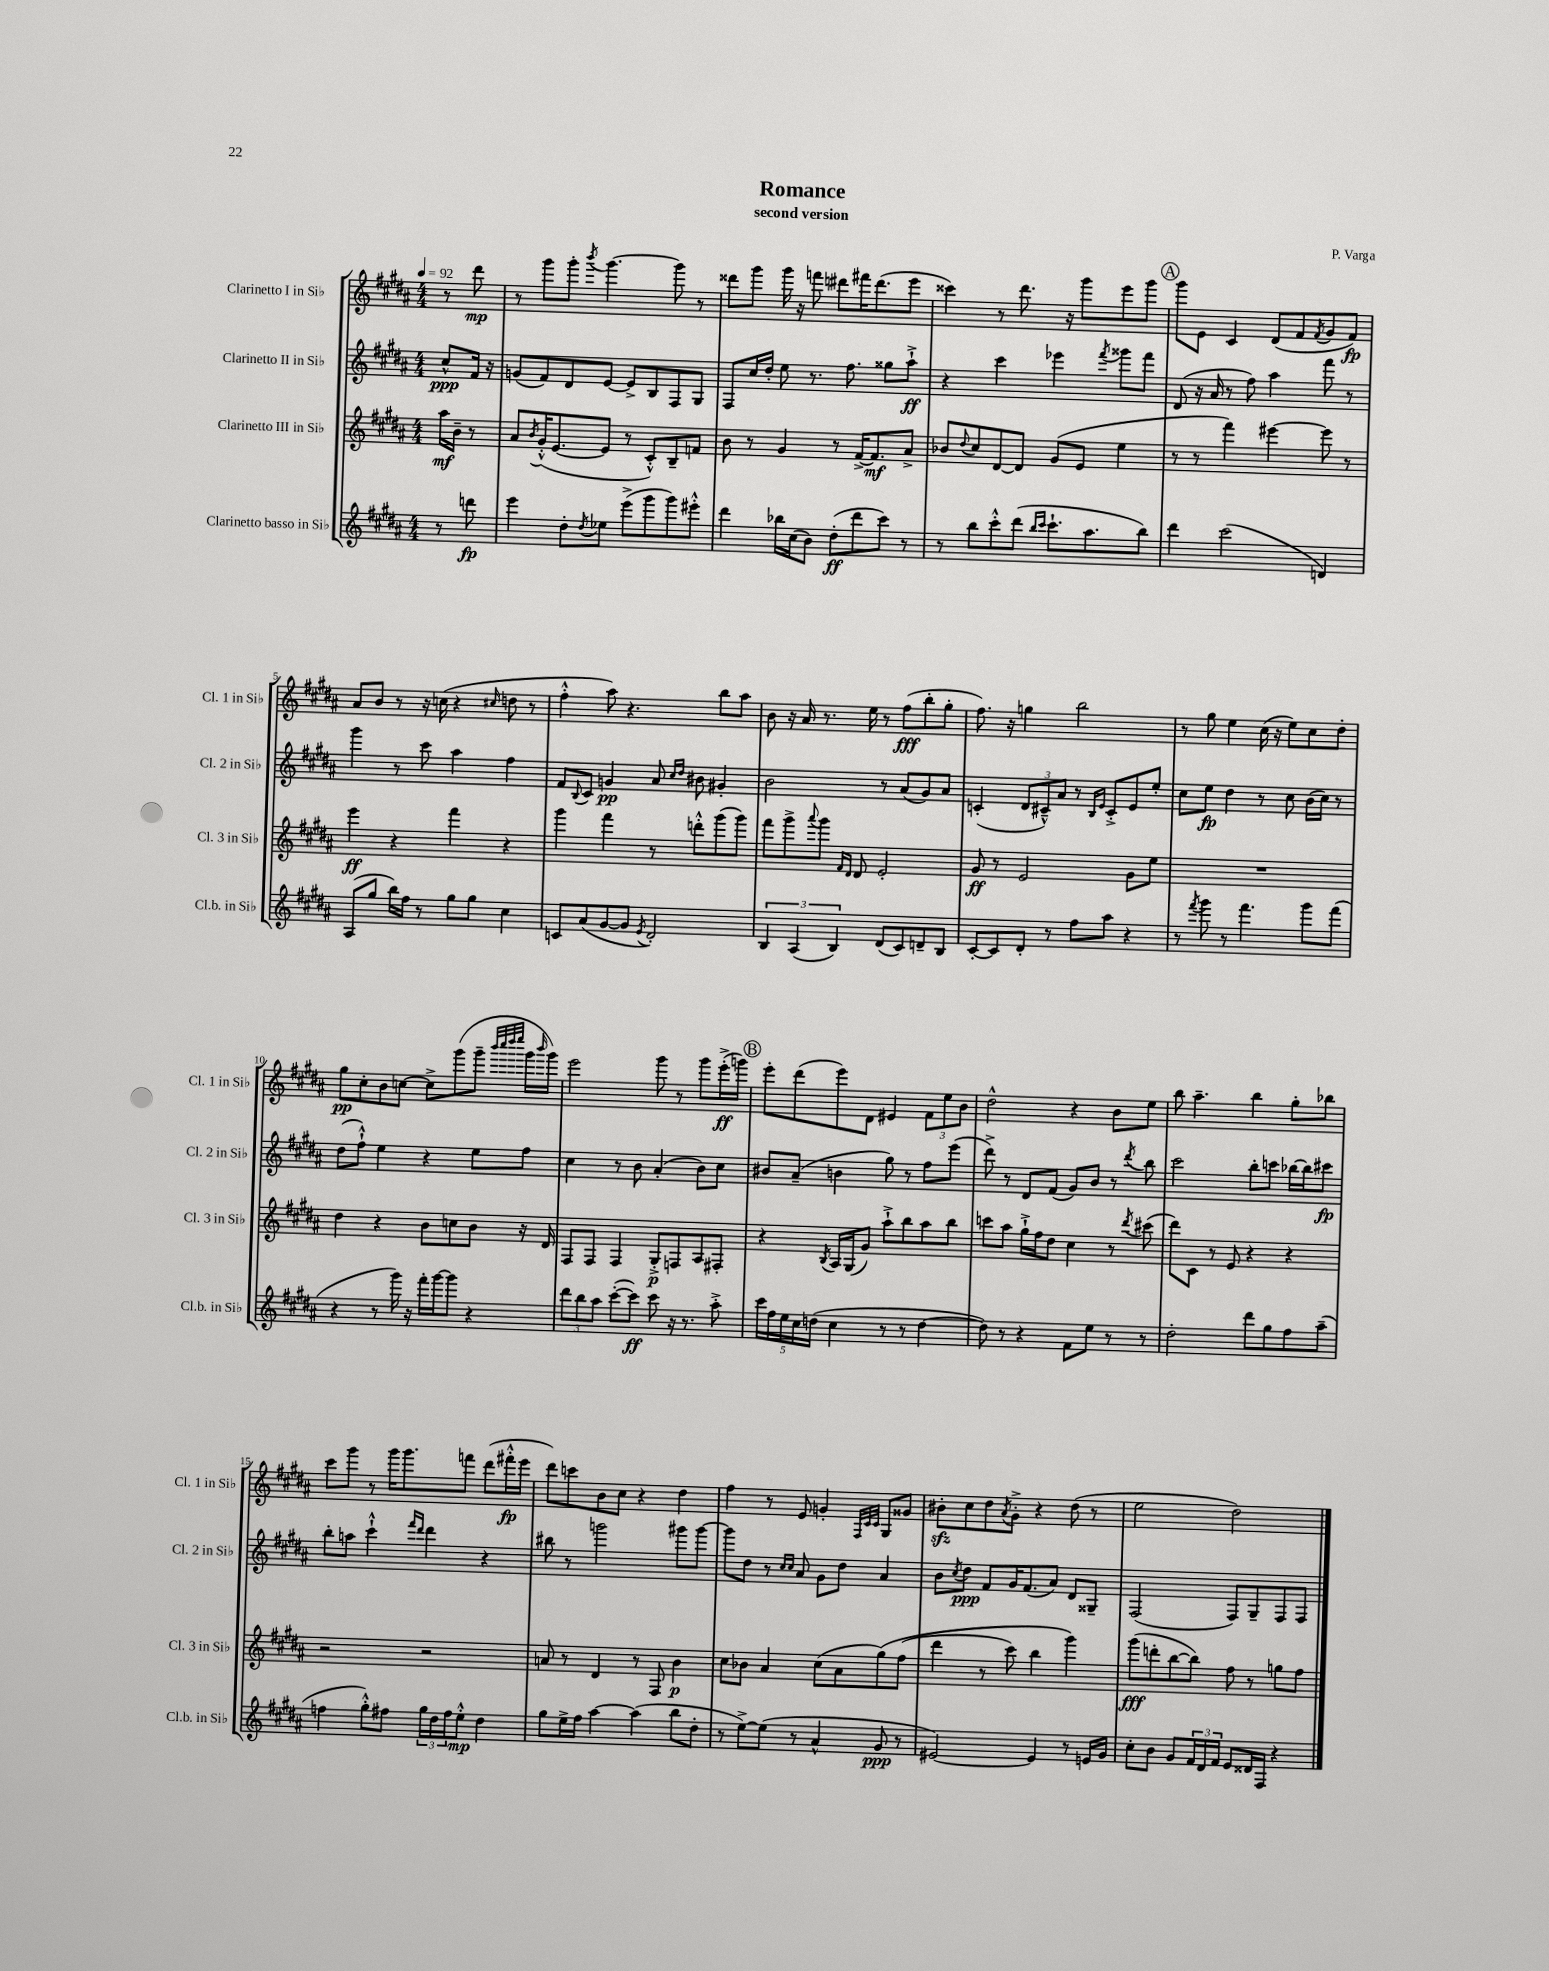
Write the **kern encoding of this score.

**kern	**kern	**kern	**kern
*staff4	*staff3	*staff2	*staff1
*clefG2	*clefG2	*clefG2	*clefG2
*k[f#c#g#d#a#]	*k[f#c#g#d#a#]	*k[f#c#g#d#a#]	*k[f#c#g#d#a#]
*M4/4	*M4/4	*M4/4	*M4/4
*MM92	*MM92	*MM92	*MM92
8r	16aa#\LL	8cc#^^/L	8r
.	16b~\JJ	.	.
8ddd\	8r	16f#/Jk	8ddd#\
.	.	16r	.
=	=	=	=
4eee\	8a#/L	(8g/L	8r
.	8qb/	.	.
.	(16g#'^^/K	8f#/)	8ggg#\L
.	[8.e/	.	.
8dd#'\L	.	8d#/	8ggg#'\J
8qdd#/	.	.	8qbbb/
8ee-\J	8e/]J	[8e/J	[4.ggg#\
(8eee^\L	8r	8e^/]L	.
8ggg#\	8c#'^^/L)	8B/	.
8ggg#\)	8B~/	8F#/	8ggg#\]
8eee#'^^\J	8f/J	8G#/J	8r
=	=	=	=
4ddd#\	8b\	8F#/L	8ddd##\L
.	8r	16cc#/L	8ggg#\J
.	.	16dd#'/JJ	.
16bb-\LL	4g#/	8ee\	16ggg#\
(16cc#\J	.	.	16r
8b\J)	.	8.r	8fff\
(8dd#'\L	8r	.	8ddd#\L
.	.	8.ff#\	.
8ddd#\	[16f#^/LK	.	16fff#\K
.	8.f#/]	.	(8.ddd#\
8ccc#\J)	.	8gg##\L	.
8r	8a#^/J	8aa#`^\J	8eee\J
=	=	=	=
8r	8b-/L	4r	4ccc##\)
.	8qqdd#/	.	.
8bb\L	8cc#/	.	.
8ccc#'^^\	[8d#/	4ccc#\	8r
(8ddd#\J	8d#/]J	.	8.ddd#\
16qqbb/LL	.	.	.
16qqccc#/JJ	.	.	.
8.ccc#`\L	(8g#/L	4eee-\	.
.	.	.	16r
.	8e/J	.	8ggg#\L
8.aa#\	.	.	.
.	.	8qfff#/	.
.	4ee\	8ggg##\L	8eee\
8bb\J)	.	8fff#\J	8ggg#\J
=	=	=	=
4ddd#\	8r	(8d#/	8ggg#\L
.	8r	16r	8e\J
.	.	16a#/	.
(2ccc#\	4fff#\)	8r	4c#/
.	.	8ff#\)	.
.	[4eee#\	4aa#\	(8d#/L
.	.	.	8f#/
.	.	.	8qf#/
4d/)	8eee#\]	8fff#\	8g#/
.	8r	8r	8f#/J)
=	=	=	=
(8A#/L	4eee\	4ggg#\	8a#/L
8gg#/J	.	.	8b/J
16bb\LL)	4r	8r	8r
16ff#\JJ	.	.	.
8r	.	8ccc#\	16r
.	.	.	(16cc\
8gg#\L	4fff#\	4aa#\	4r
8gg#\J	.	.	.
.	.	.	16qqcc#/
4cc#\	4r	4ff#\	8dd\
.	.	.	8r
=	=	=	=
8c/L	4ggg#\	8f#/L	4ff#'^^\
.	.	8qqB/	.
(8a#/	.	8c#/J	.
[8g#/	4fff#\	4g/	8aa#\)
8g#/]J	.	.	4.r
8qe/	.	.	.
2d#'/)	8r	8a#/	.
.	.	16qqcc#/LL	.
.	.	16qqdd#/JJ	.
.	8ddd'^^\L	8b#\	.
.	(8ggg#\	4g#'/	8bb\L
.	8ggg#\J)	.	8aa#\J
=	=	=	=
6B/	8fff#\L	2b\	8b\
.	8ggg#^\	.	16r
(6A#/	.	.	.
.	.	.	16a#/
.	8qqaaa#/	.	.
.	8ggg#\J	.	8.r
6B/)	.	.	.
.	16qqf#/LL	.	.
.	16qqd#/JJ	.	.
.	8d#/	.	.
.	.	.	16ee\
(8d#/L	2e'/	8r	8r
8c#/)	.	(8a#/L	(8ff#\L
8d~/	.	8g#/)	8bb'\
8B/J	.	8a#/J	8gg#'\J
=	=	=	=
[8c#'/L	8g#/	(4c'/	8.ff#\)
8c#/]	8r	.	.
.	.	.	16r
8d#'/J	2e/	12d#/L	4gg\
.	.	12c#~^^/)	.
8r	.	.	.
.	.	12a#/J	.
8ff#\L	.	8r	2bb\
.	.	16qqB/LL	.
.	.	16qqe/JJ	.
8aa#\J	.	8c#'^/L	.
4r	8g#\L	8e/	.
.	8ee\J	8ee'/J	.
=	=	=	=
8r	1r	8cc#\L	8r
8qfff#/	.	.	.
8ggg#\	.	8ee\J	8gg#\
8r	.	4dd#\	4ee\
4.fff#\	.	.	.
.	.	8r	(16cc#\
.	.	.	16r
.	.	8cc#\	8ee\L)
8ggg#\L	.	(16b\LL	8cc#\
.	.	16cc#\JJ)	.
(8fff#\J	.	8r	8dd#'\J
=	=	=	=
4r	4dd#\	(8dd#\L	8gg#\L
.	.	8ff#`^^\J)	8cc#'\
8r	4r	4ee\	8b\
16ggg#\)	.	.	[8cc\J
16r	.	.	.
16fff#'\LL	8b\L	4r	8cc^\]L
[16ggg#\J	.	.	.
8ggg#\]J	8cc\	.	(8ggg#\
4r	8b\J	8ee\L	8ggg#~\J
.	.	.	32qqbbb/LLL
.	.	.	32qqcccc#/
.	.	.	32qqdddd#/
.	.	.	32qqeeee/JJJ
.	16r	8ff#\J	16ggg#\LL
.	.	.	16qqbbb/
.	16d#/	.	16ggg#\JJ)
=	=	=	=
12ddd#\L	8F#/L	4cc#\	2eee\
12bb\	.	.	.
.	8F#/J	.	.
12aa#\J	.	.	.
([8ccc#'\L	4F#/	8r	.
8ccc#\]J)	.	8b\	.
8ccc#\	8G#'^/L	(4a#'/	8ggg#\
16r	8F/	.	8r
8.r	.	.	.
.	8A#/	8b\L)	8ggg#\L
8aa#'^\	8F#'/J	8cc#\J	(16eee'^\L
.	.	.	16ggg\JJ)
=	=	=	=
20ccc#\LL	4r	8b#/L	8eee'\L
20ff#\	.	.	.
20ee\	.	.	.
.	.	(8a#~/J	(8ddd#\
20cc#\	.	.	.
(20dd\JJ	.	.	.
.	8qB/	.	.
4cc#\	16A#/LL	4b\	8eee\)
.	(16G#/J	.	.
.	8g#/J)	.	8d#\J
8r	8aa#`^\L	8gg#\)	4e#/
8r	8bb\	8r	.
[4dd\	8aa#\	8ff#\L	12f#\L
.	.	.	12ee\
.	8bb\J	(8eee\J	.
.	.	.	12b\J
=	=	=	=
8dd\])	8ccc\L	8ddd#^\)	2dd#^^\
8r	8aa#\J	8r	.
4r	16gg#`^\LL	8d#/L	.
.	16ff#\J	.	.
.	8dd#\J	(8f#/J	.
8f#\L	4cc#\	8g#/L)	4r
8ee\J	.	8b/J	.
8r	8r	8r	8b\L
.	8qddd#/	8qddd#/	.
8r	(8ccc#\	8bb\	8ee\J
=	=	=	=
2dd#'\	8ddd#\L)	2ccc#\	8bb\
.	8c#\J	.	4.aa#~\
.	8r	.	.
.	8e/	.	.
8ddd#\L	4r	8bb'\L	4bb\
8gg#\	.	8ccc\J	.
8ff#\	4r	[16bb-\LL	8gg#'\L
.	.	16bb-\]J	.
(8aa#~\J	.	8ccc#\J	8bb-\J
=	=	=	=
4ff\	2r	8bb'\L	8ccc#\L
.	.	8aa\J	8ggg#\J
8gg#'^^\L)	.	4ccc#`^^\	8r
8ff#\J	.	.	16ggg#\LK
.	.	.	8.ggg#\
.	.	16qqfff#/LL	.
.	.	16qqddd#/JJ	.
24gg#\LL	2r	4ddd#\	.
24dd#\	.	.	.
24ff#\J	.	.	.
8ee'^^\J	.	.	8fff\J
4dd#\	.	4r	(8ddd#\L
.	.	.	16fff#'^^\L
.	.	.	16eee\JJ
=	=	=	=
8gg#\L	8a/	8bb#\	8ddd#\L)
16ee^\L	8r	8r	8ccc\
16ff#\JJ	.	.	.
[4aa#\	4d#/	2ggg\	8b\
.	.	.	8cc#\J
(4aa#\]	8r	.	4r
.	8F#/	.	.
8bb\L	4b\	8ggg#\L	4dd#\
8dd#'\J	.	[8ggg#\J	.
=	=	=	=
8r	8cc#\L	8ggg#\]L	4ff#\
[8ee^\L)	8b-\J	8dd#\J	.
(8ee\]J	4a#/	8r	8r
.	.	16qqcc#/LL	.
.	.	16qqcc#/JJ	.
8r	.	8a#/	8e/
4a#^^/	(8cc#\L	8g#\L	4g'/
.	8a#\	8dd#\J	.
.	.	.	32qqF#/LLL
.	.	.	32qqc#/
.	.	.	32qqc#/JJJ
8g#/	&(8gg#\)	4a#/	8G#/L
8r	(8ff#\J	.	8g##/J
=	=	=	=
[2e#/)	4ddd#\	8b\L	8b#'\L
.	.	8qcc#/	.
.	.	8dd#\J	8cc#\
.	8r	8f#/L	8dd#\
.	.	.	8qa#/
.	8ccc#\)	16g#/K	8g#'^\J
.	.	(8.f#/	.
4e#/]	4bb\	.	4r
.	.	8a#/J)	.
8r	4ggg#\&)	8d#/L	(8dd#\
16e/LL	.	8G##~/J	8r
16g#/JJ	.	.	.
=	=	=	=
8cc#'\L	(8ggg#\L	(2F#/	2ee\
8b\J	8ddd'\	.	.
8g#/L	[8bb\	.	.
24f#/L	8bb\]J)	.	.
24d#/	.	.	.
24f#/JJ	.	.	.
8e/L	8ff#\	8F#/L)	2dd#\)
16d##/L	8r	8G#~/	.
16F#/JJ	.	.	.
4r	8gg\L	8F#/	.
.	8ff#\J	8F#/J	.
==	==	==	==
*-	*-	*-	*-
